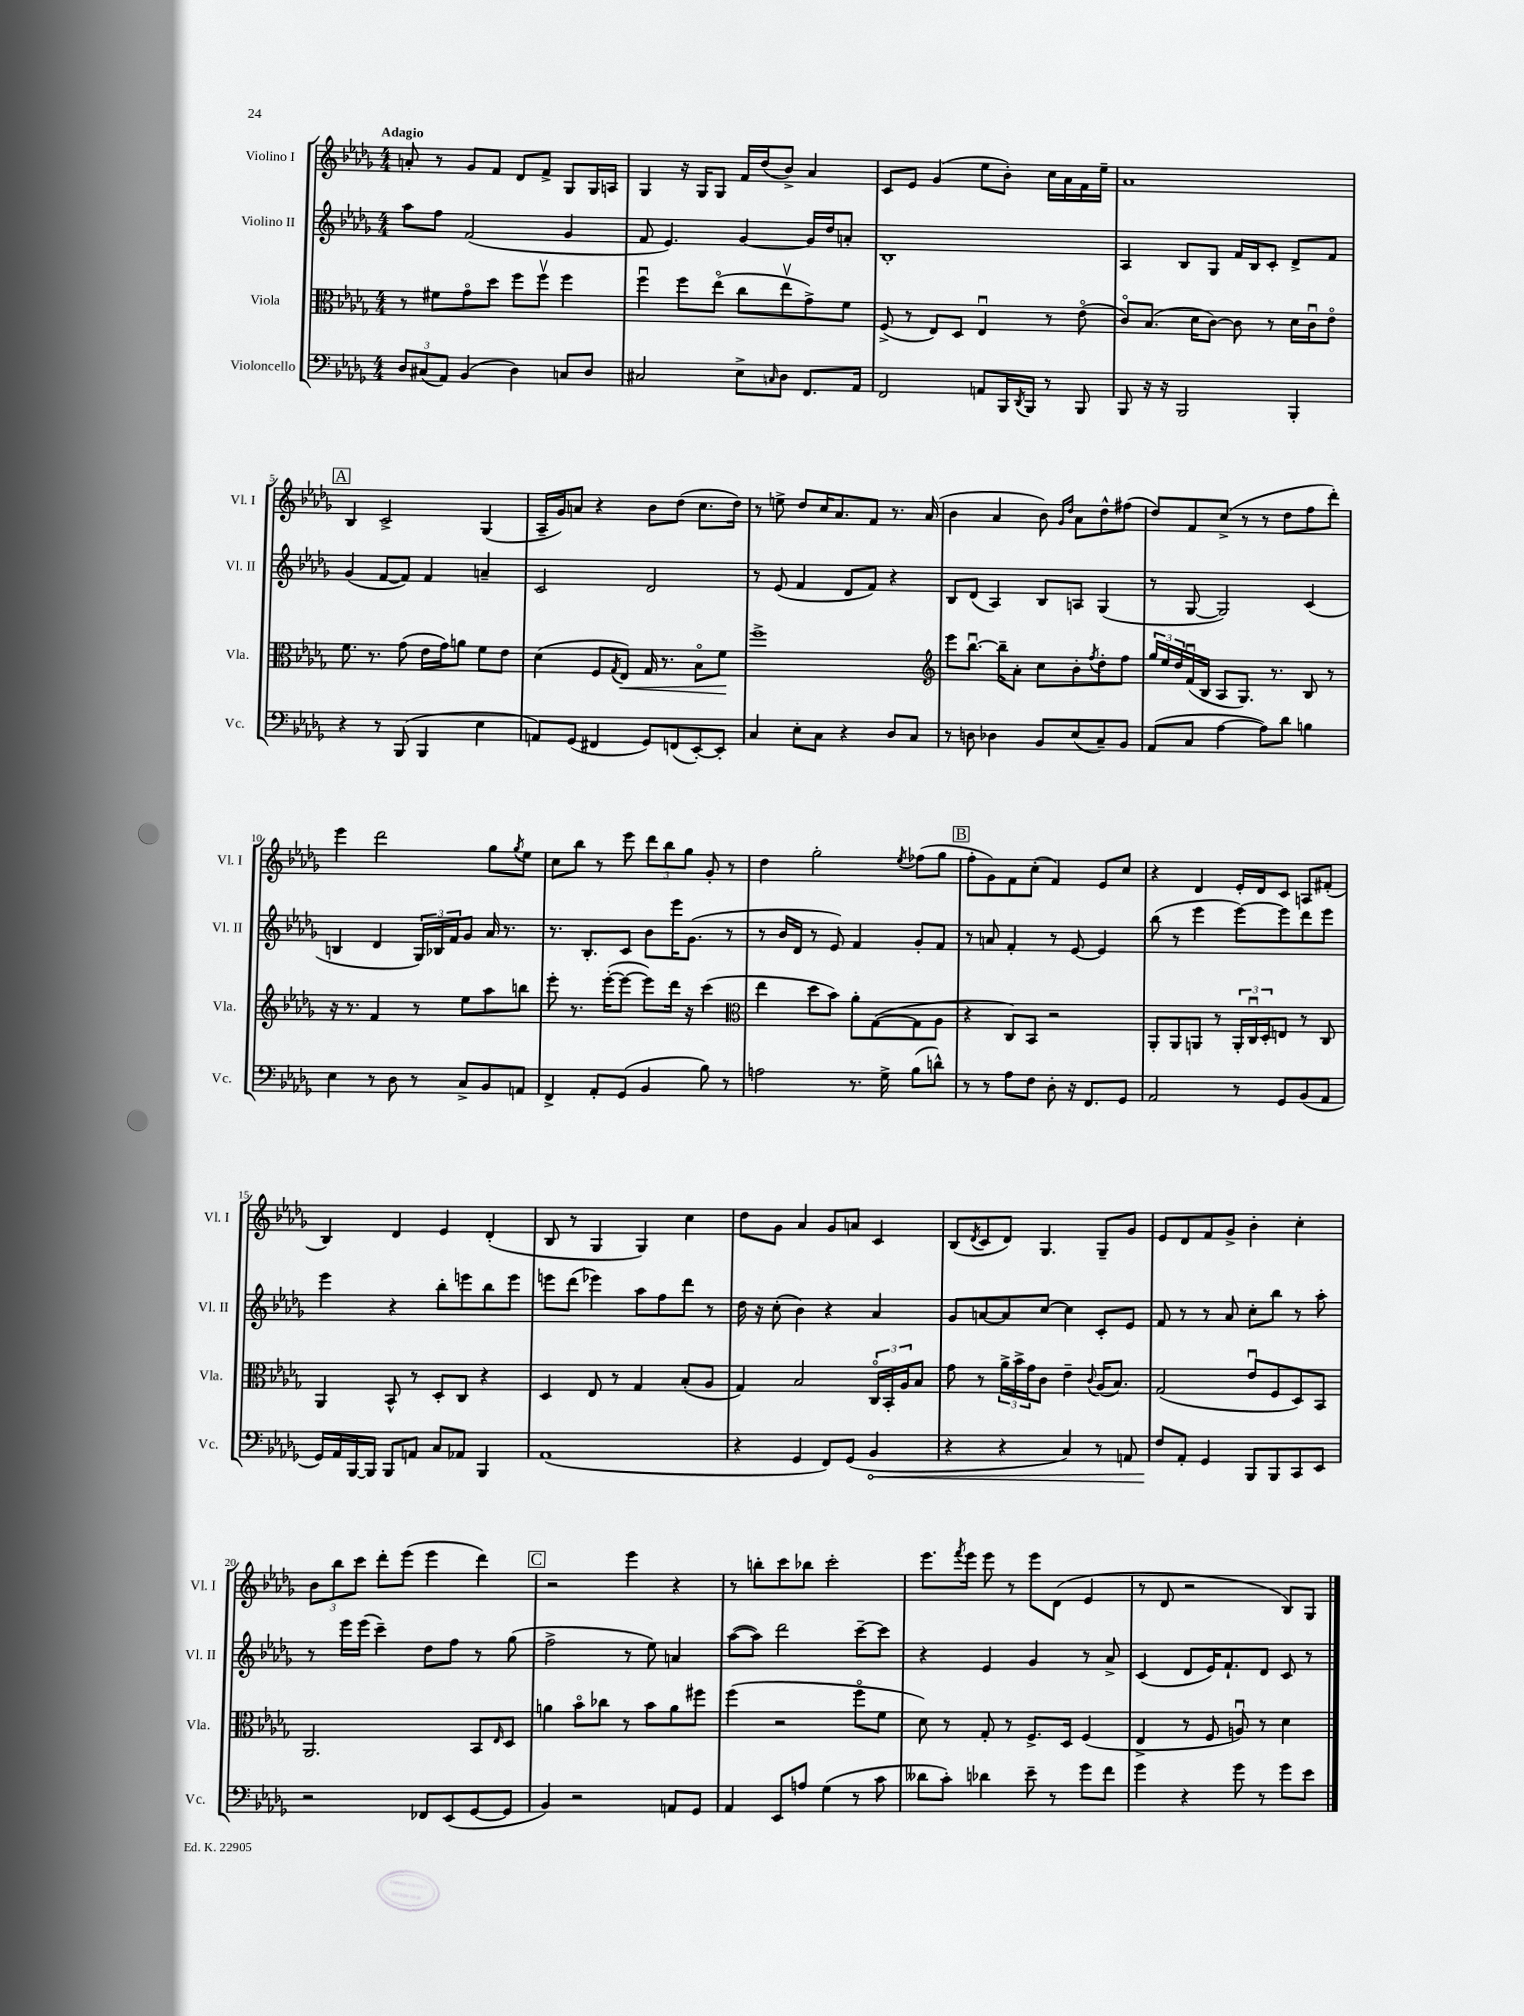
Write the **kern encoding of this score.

**kern	**dynam	**kern	**dynam	**kern	**kern
*part4	*part4	*part3	*part3	*part2	*part1
*staff4	*staff4	*staff3	*staff3	*staff2	*staff1
*I"Violoncello	*	*I"Viola	*	*I"Violino II	*I"Violino I
*I'Vc.	*	*I'Vla.	*	*I'Vl. II	*I'Vl. I
*clefF4	*	*clefC3	*	*clefG2	*clefG2
*k[b-e-a-d-g-]	*	*k[b-e-a-d-g-]	*	*k[b-e-a-d-g-]	*k[b-e-a-d-g-]
*M4/4	*	*M4/4	*	*M4/4	*M4/4
=1	=1	=1	=1	=1	=1
!	!	!	!	!	!LO:TX:a:B:t=Adagio
12D-/L	.	8r	.	8aa-\L	8an'/
(12C#X/	.	.	.	.	.
.	.	8f#X\L	.	8ff\J	8r
12AA-/J)	.	.	.	.	.
(4BB-/	.	8g-\	.	(2f/	8g-/L
.	.	8dd-\J	.	.	8f/J
4D-\)	.	8ff\L	.	.	8d-/L
.	.	8ffv\J	.	.	8f^/J
8Cn/L	.	4ff\	.	4g-/	8G-/L
8D-/J	.	.	.	.	16G-/L
.	.	.	.	.	16An/JJ
=2	=2	=2	=2	=2	=2
2C#X/	.	4ffu\	.	8f/	4G-/
.	.	.	.	4.e-/)	.
.	.	8ff\L	.	.	16r
.	.	.	.	.	16G-/KL
.	.	(8ee-\J	.	.	8G-/J
8E-^\L	.	8cc\L	.	[4g-/	16f/LL
.	.	.	.	.	(16dd-/J
16qqCn/	.	.	.	.	.
8D-\J	.	8ee-v\	.	.	8b-^/J)
8.FF/L	.	8g-^\)	.	16g-/LL]	4a-/
.	.	.	.	16dd-/J	.
.	.	8f\J	.	8an'/J	.
16AA-/Jk	.	.	.	.	.
=3	=3	=3	=3	=3	=3
2FF/	.	(8F^/	.	1B-'	8c/L
.	.	8r	.	.	8e-/J
.	.	8E-/L)	.	.	(4g-/
.	.	8D-/J	.	.	.
8AAn/L	.	4E-u/	.	.	8ee-\L
16BBB-/L	.	.	.	.	8b-'\J)
8qDD-/	.	.	.	.	.
16BBB-/JJ	.	.	.	.	.
8r	.	8r	.	.	16cc\LL
.	.	.	.	.	16a-\
8BBB-/	.	(8e-\	.	.	16f\
.	.	.	.	.	16ee-~\JJ
=4	=4	=4	=4	=4	=4
8BBB-/	.	8c/L)	.	4A-/	1a-
16r	.	(8.B-/J	.	.	.
16r	.	.	.	.	.
2BBB-/	.	.	.	8B-/L	.
.	.	16d-\KL	.	.	.
.	.	[8c\J)	.	8G-/J	.
.	.	8c\]	.	16f/LL	.
.	.	.	.	16B-/J	.
.	.	8r	.	8c'/J	.
4BBB-'/	.	16d-\LL	.	8d-^/L	.
.	.	16cu\J	.	.	.
.	.	8e-\J	.	8f/J	.
!!LO:LB:g=z
!!LO:REH:place=s1:t=A
=5	=5	=5	=5	=5	=5
4r	.	8.f\	.	(4g-/	4B-/
.	.	8.r	.	.	.
8r	.	.	.	[8f/L	2c^/
(8BBB-/	.	(8g-\	.	8f/J])	.
4BBB-/	.	16e-\LL	.	4f/	.
.	.	16g-\J)	.	.	.
.	.	8an\J	.	.	.
4E-\	.	8f\L	.	4an~/	(4G-/
.	.	8e-\J	.	.	.
=6	=6	=6	=6	=6	=6
8AAn/L)	.	(4d-\	.	2c/	16A-~/LL
.	.	.	.	.	16g-/J)
(8GG-/J	.	.	.	.	8an/J
4FF#X/	.	8F/L	.	.	4r
.	.	8qG-/	.	.	.
!	!	!	!LO:HP:b	!	!
.	.	8E-/J)	<	.	.
8GG-/L)	.	16G-/	.	2d-/	8b-\L
.	.	8.r	.	.	.
(8FFn/	.	.	.	.	(8dd-\J
[8EE-'/)	.	8B-\L	.	.	8.cc\L
8EE-'/J]	.	8f\J	.	.	.
.	.	.	.	.	16dd-\Jk)
.	.	.	[	.	.
=7	=7	=7	=7	=7	=7
4C/	.	1ff^	.	8r	8r
.	.	.	.	(8e-/	8een^\
8E-'\L	.	.	.	4f/	8dd-/L
8C\J	.	.	.	.	16cc/K
.	.	.	.	.	8.a-/
4r	.	.	.	8d-/L	.
.	.	.	.	8f/J)	8f/J
8D-/L	.	.	.	4r	8.r
8C/J	.	.	.	.	.
.	.	.	.	.	(16a-/
=8	=8	=8	=8	=8	=8
*	*	*clefG2	*	*	*
8r	.	8eee-\L	.	8B-/L	4b-\
8Dn\	.	[8.bb-u\J	.	(8d-/J	.
4D-X\	.	.	.	4A-/)	4a-/
.	.	16bb-~\KL]	.	.	.
.	.	8a-'\J	.	.	.
8BB-/L	.	8cc\L	.	8B-/L	8b-\)
.	.	.	.	.	16qqg-/LL
.	.	.	.	.	16qqdd-/JJ
(8E-/	.	8b-'\	.	8An/J	8a-\L
.	.	8qff/	.	.	.
8C~/)	.	8dd-'\	.	(4G-/	8dd-^^\
8BB-/J	.	8ff\J	.	.	(8ff#X\J
=9	=9	=9	=9	=9	=9
(8AA-/L	.	24gg-/LL	.	8r	8dd-/L)
.	.	24ee-/	.	.	.
.	.	24dd-/	.	.	.
8C/J	.	(16fu/	.	[8G-/	8f/
.	.	16B-/JJ	.	.	.
[4A-\	.	8A-/L	.	2G-/])	(8cc^/J
.	.	8.G-/J)	.	.	8r
8A-\L])	.	.	.	.	8r
.	.	8.r	.	.	.
8d-\J	.	.	.	.	8dd-\L
4Bn\	.	8B-/	.	(4c/	8ff\
.	.	8r	.	.	8ddd-'\J)
!!LO:LB:g=z
=10	=10	=10	=10	=10	=10
4E-\	.	16r	.	4Bn/	4eee-\
.	.	8.r	.	.	.
8r	.	4f/	.	4d-/	2ddd-\
8D-\	.	.	.	.	.
8r	.	8r	.	24G-/LL)	.
.	.	.	.	24B-X/	.
.	.	.	.	24f/J	.
8C^/L	.	8ee-\L	.	8g-/J	.
8BB-/	.	8aa-\	.	16a-/	8gg-\L
.	.	.	.	8.r	.
.	.	.	.	.	8qgg-/
8AAn/J	.	8bbn\J	.	.	8ee-\J
=11	=11	=11	=11	=11	=11
4FF^/	.	8eee-'\	.	8.r	8cc\L
.	.	8.r	.	.	8bb-\J
.	.	.	.	8.B-'/L	.
8AA-'/L	.	.	.	.	8r
.	.	([16eee-'\KL	.	.	.
(8GG-/J	.	8eee-\J_	.	8c/J	8eee-\
4BB-/	.	8eee-\L])	.	8b-\L	12ddd-\L
.	.	.	.	.	12bb-\
.	.	16ddd-\Jk	.	16eee-\K	.
.	.	.	.	.	12gg-\J
.	.	16r	.	(8.g-\J	.
8B-\)	.	(4ccc\	.	.	8g-'/
8r	.	.	.	8r	8r
=12	=12	=12	=12	=12	=12
*	*	*clefC3	*	*	*
2An\	.	4ee-\	.	8r	4dd-\
.	.	.	.	16b-/LL	.
.	.	.	.	16d-/JJ	.
.	.	8dd-\L	.	8r	2gg-'\
.	.	8b-\J)	.	8e-/)	.
8.r	.	8a-'\L	.	4f/	.
.	.	([8G-\	.	.	.
16G-^\	.	.	.	.	.
.	.	.	.	.	8qee-/
(8B-\L	.	8G-\]	.	8g-'/L	(8ff-X\L
8dn^^\J)	.	8A-\J	.	8f/J	8gg-\J
!!LO:REH:place=s1:t=B
=13	=13	=13	=13	=13	=13
8r	.	4r	.	8r	8ff'\L
8r	.	.	.	8an/	8g-\)
8A-\L	.	8C/L)	.	4f'/	8f\
8F\J	.	8BB-/J	.	.	(8cc'\J
8D-'\	.	2r	.	8r	4f/)
16r	.	.	.	[8e-/	.
8.FF/L	.	.	.	.	.
.	.	.	.	4e-/]	8e-/L
8GG-/J	.	.	.	.	8cc/J
=14	=14	=14	=14	=14	=14
2AA-/	.	8AA-'/L	.	(8bb-\	4r
.	.	8AA-/	.	8r	.
.	.	8AAn/J	.	4eee-\	4d-/
.	.	8r	.	.	.
8r	.	24AA'/LL	.	[8eee-\L)	16e-'/LL
.	.	24Cu/	.	.	.
.	.	.	.	.	16d-/J
.	.	24D-'/J	.	.	.
8GG-/L	.	8En/J	.	8eee-\]	8c/J
(8BB-/	.	8r	.	8ddd-\	8An/L
8AA-/J	.	8C/	.	8eee-\J	(8f#X'/J
!!LO:LB:g=z
=15	=15	=15	=15	=15	=15
16GG-/LL)	.	4AA-/	.	4eee-\	4B-/)
16AA-/	.	.	.	.	.
[16BBB-/	.	.	.	.	.
16BBB-/JJ]	.	.	.	.	.
8BBB-/L	.	8BB-^^/	.	4r	4d-/
8AAn/J	.	8r	.	.	.
8C/L	.	8D-'/L	.	8bb-'\L	4e-/
8AA-X/J	.	8C/J	.	8eeen\	.
4BBB-/	.	4r	.	8bb-\	(4d-'/
.	.	.	.	8eee\J	.
=16	=16	=16	=16	=16	=16
(1AA-	.	4D-/	.	8eeen\L	8B-/
.	.	.	.	(8ddd-\J	8r
.	.	8E-/	.	4eee-X\)	4G-/
.	.	8r	.	.	.
.	.	4G-/	.	8aa-\L	4G-/)
.	.	.	.	8ff\	.
.	.	(8B-'/L	.	8ddd-\J	4cc\
.	.	8A-/J	.	8r	.
=17	=17	=17	=17	=17	=17
4r	.	4G-/)	.	16dd-\	8dd-\L
.	.	.	.	16r	.
.	.	.	.	(8cc'\	8g-\J
4GG-/	.	2B-/	.	4b-\)	4a-/
8FF/L)	.	.	.	4r	8g-/L
(8GG-/J	.	.	.	.	8an/J
!	!LO:HP:b	!	!	!	!
4BB-/	<	24C/LL	.	4a-/	4c/
.	.	24BB-'/	.	.	.
.	.	24A-/J	.	.	.
.	.	8B-/J	.	.	.
=18	=18	=18	=18	=18	=18
4r	.	8g-\	.	8g-/L	(8B-/L
.	.	.	.	.	8qd-/
.	.	8r	.	[8an/	8c/
4r	.	24a-^\LL	.	8a/]	8d-/J)
.	.	24b-^\	.	.	.
.	.	24g-\J	.	.	.
.	.	8c\J	.	[8cc/J	4.G-/
4C/)	.	4e-~\	.	4cc\]	.
.	.	8qqc/	.	.	.
8r	.	(16A-/KL	.	8c'/L	8G-~/L
.	.	8.B-/J)	.	.	.
8AAn/	.	.	.	8e-/J	8g-/J
=19	=19	=19	=19	=19	=19
8F/L	.	(2G-/	.	8f/	8e-/L
8AA-'/J	[	.	.	8r	8d-/
4GG-/	.	.	.	8r	8f/
.	.	.	.	8a-/	8g-^/J
8BBB-/L	.	8e-u/L	.	8cc'\L	4b-'\
8BBB-/	.	8F/	.	8bb-\J	.
8CC/	.	8D-/)	.	8r	4cc'\
8EE-/J	.	8BB-/J	.	8aa-'\	.
!!LO:LB:g=z
=20	=20	=20	=20	=20	=20
2r	.	2.AA-/	.	8r	12b-\L
.	.	.	.	.	12bb-\
.	.	.	.	16eee-\LL	.
.	.	.	.	.	12ccc\J
.	.	.	.	(16eee-\JJ	.
.	.	.	.	4ccc~\)	8ddd-'\L
.	.	.	.	.	(8eee-\J
8FF-X/L	.	.	.	8dd-\L	4eee-\
(8EE-/	.	.	.	8ff\J	.
[8GG-/	.	8BB-/L	.	8r	4ddd-\)
.	.	16qqE-/	.	.	.
8GG-/J]	.	8D-/J	.	(8gg-\	.
!!LO:REH:place=s1:t=C
=21	=21	=21	=21	=21	=21
4BB-/)	.	4an\	.	2ff^\	2r
2r	.	8b-\L	.	.	.
.	.	8cc-X\J	.	.	.
.	.	8r	.	8r	4eee-\
.	.	8b-\L	.	8ee-\)	.
8AAn/L	.	8a\	.	4an/	4r
8GG-/J	.	8ff#X\J	.	.	.
=22	=22	=22	=22	=22	=22
4AA-/	.	(4ff\	.	([8aa-\L	8r
.	.	.	.	8aa-\J])	8bbn'\L
8EE-/L	.	2r	.	2ddd-\	8ccc\
8An/J	.	.	.	.	8bb-X\J
(4G-\	.	.	.	.	2ccc'\
8r	.	8ff\L	.	[8ccc~\L	.
8c\	.	8f\J	.	8ccc\J]	.
=23	=23	=23	=23	=23	=23
8d--X\L	.	8d-\)	.	4r	8.eee-\L
8c'\J)	.	8r	.	.	.
.	.	.	.	.	8qfff/
.	.	.	.	.	16eee-\Jk
4d-X\	.	8G-'/	.	4e-/	8eee-\
.	.	8r	.	.	8r
8e-~\	.	8.F^/L	.	4g-/	8eee-\L
8r	.	.	.	.	(8d-\J
.	.	16D-/Jk	.	.	.
8g-\L	.	(4F/	.	8r	4e-/
8f\J	.	.	.	8a-^/	.
=24	=24	=24	=24	=24	=24
4g-\	.	4E-^/	.	(4c/	8r
.	.	.	.	.	8d-/
4r	.	8r	.	8d-/L	2r
.	.	8F/	.	16e-/K)	.
.	.	.	.	8.f`/	.
8g-\	.	8Anu/)	.	.	.
8r	.	8r	.	8d-/J	.
8g-\L	.	4d-\	.	8c/	8B-/L)
8e-\J	.	.	.	8r	8G-/J
==	==	==	==	==	==
*-	*-	*-	*-	*-	*-
